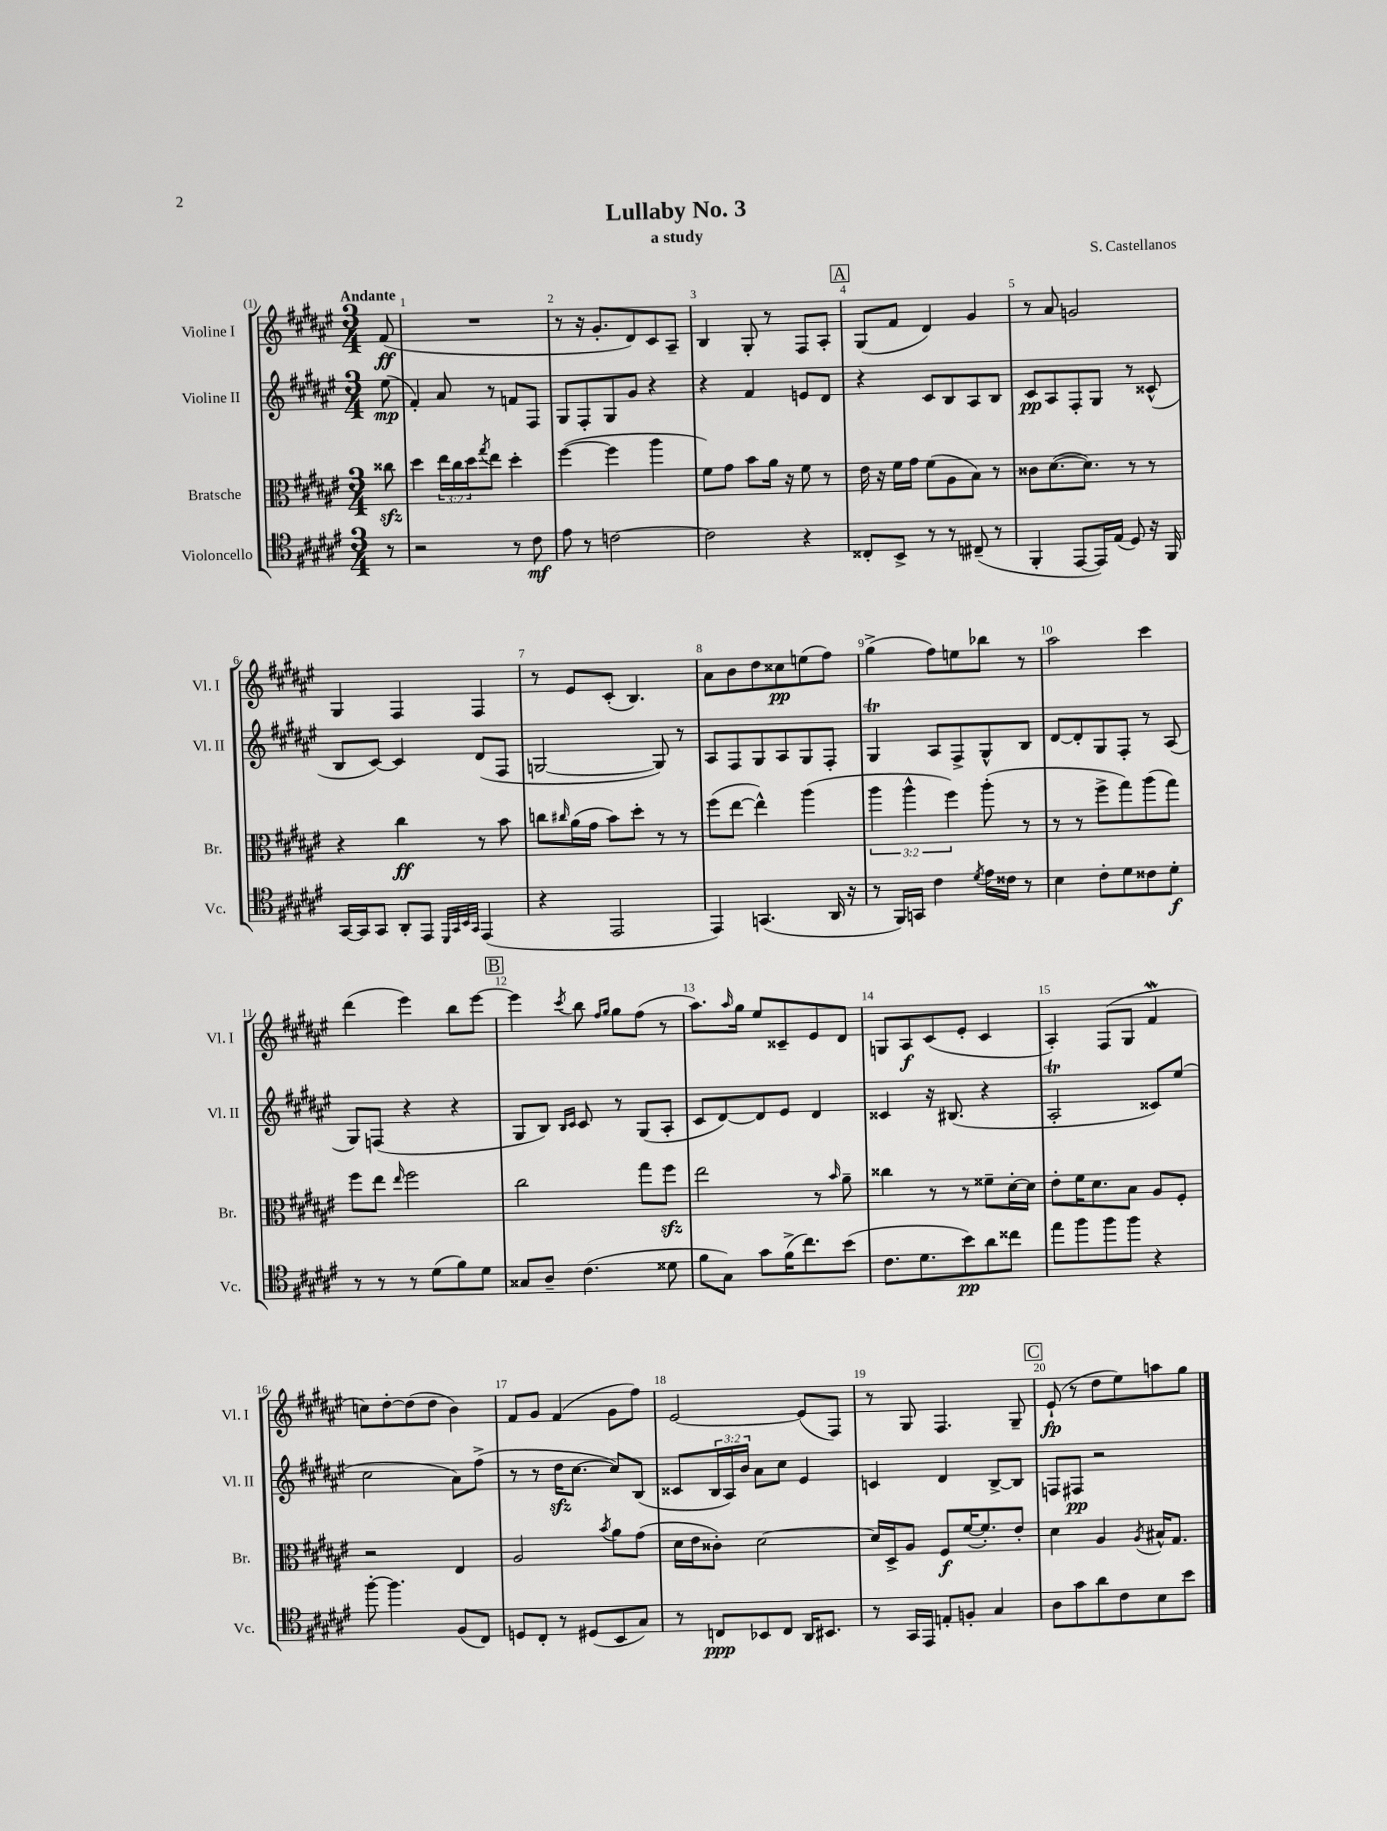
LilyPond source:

\header { title = "Lullaby No. 3" composer = "S. Castellanos" subtitle = "a study" }
<<
\new StaffGroup <<
\new Staff = "s0" \with { instrumentName = "Violine I" shortInstrumentName = "Vl. I" } {
    \clef treble \key fis \major \numericTimeSignature \time 3/4 \partial 8 \tempo "Andante"
    fis'8\ff( |
    R2. |
    r8 r16 gis'8.-. dis'8) cis'8 ais8-- |
    b4 gis8-. r8 fis8 ais8-. |
    \mark \markup { \box "A" } gis8( fis'8 dis'4) gis'4 |
    r8 ais'8 g'2 |
    gis4 fis4 fis4 |
    r8 eis'8 cis'8-.( b4.) |
    ais'8 b'8 dis''8 cisis''8\pp e''8( fis''8) |
    gis''4->( fis''8) e''8 bes''8 r8 |
    ais''2 cis'''4 |
    dis'''4( eis'''4) b''8 eis'''8~ |
    \mark \markup { \box "B" } eis'''4 \acciaccatura { cis'''8 } b''8 \grace { fis''16 gis''16 } gis''8 fis''8( r8 |
    ais''8.) \grace { ais''16 } gis''16 eis''8 cisis'8-- eis'8 dis'8 |
    g8 ais8\f cis'8( eis'8-. cis'4 |
    ais4-.) fis8( gis8 fis'4\mordent |
    c''8) dis''8~-. dis''8( dis''8 b'4) |
    fis'8 gis'8 fis'4( gis'8 fis''8) |
    eis'2~ eis'8( fis8) |
    r8 gis8 fis4. gis8-- |
    \mark \markup { \box "C" } eis'8-!\fp( r8 dis''8 eis''8) a''8 gis''8 \bar "|." |
}
\new Staff = "s1" \with { instrumentName = "Violine II" shortInstrumentName = "Vl. II" } {
    \clef treble \key fis \major \numericTimeSignature \time 3/4 \override Staff.TupletNumber.text = #tuplet-number::calc-fraction-text \partial 8
    eis''8\mp( |
    fis'4-.) ais'8 r8 f'8 fis8 |
    gis8 fis8-. gis8 gis'8 r4 |
    r4 fis'4 e'8 dis'8 |
    \mark \markup { \box "A" } r4 cis'8 b8 ais8 b8 |
    cis'8\pp ais8 fis8-. gis8 r8 cisis'8-^( |
    b8 cis'8~) cis'4 dis'8( fis8 |
    g2~ g8) r8 |
    ais8 fis8 gis8 ais8 gis8 fis8-. |
    gis4\trill ais8 fis8-> gis8-^ b8 |
    dis'8~ dis'8-. gis8 fis8-. r8 ais8( |
    gis8) f8( r4 r4 |
    \mark \markup { \box "B" } gis8 b8) \grace { b16 cis'16 } cis'8 r8 gis8( ais8-. |
    cis'8 dis'8~) dis'8 eis'8 dis'4 |
    cisis'4 r16 bis8.( r4 |
    ais2-.\trill cisis'8) eis''8( |
    cis''2 ais'8) fis''8->( |
    r8 r8 dis''16\sfz cis''8.~ cis''8) b8( |
    cisis'8 \tuplet 3/2 { b16 ais16) b'16 } ais'8 cis''8 eis'4 |
    c'4 dis'4 b8~-> b8 |
    \mark \markup { \box "C" } f8 fis8\pp r2 \bar "|." |
}
\new Staff = "s2" \with { instrumentName = "Bratsche" shortInstrumentName = "Br." } {
    \clef alto \key fis \major \numericTimeSignature \time 3/4 \override Staff.TupletNumber.text = #tuplet-number::calc-fraction-text \partial 8
    cisis''8\sfz |
    dis''4 \tuplet 3/2 { eis''16 cis''16 dis''16 } \acciaccatura { gis''8 } eis''8 dis''4-. |
    fis''4~( fis''4 ais''4 |
    fis'8) gis'8 b'8 ais'16 r16 fis'8 r8 |
    \mark \markup { \box "A" } eis'16 r16 fis'16 gis'16 fis'8( ais8 b8) r8 |
    cisis'8 dis'8.~( dis'8.) r8 r8 |
    r4 cis''4\ff r8 b'8 |
    c''8 \grace { cis''16 } ais'16( gis'16 b'8) dis''8-. r8 r8 |
    fis''8( eis''8~ eis''4-^) ais''4( |
    \tuplet 3/2 { ais''4 ais''4-^ fis''4) } ais''8-.( r8 |
    r8 r8 fis''8-> gis''8) ais''8( gis''8) |
    fis''8 eis''8 \grace { eis''16 } fis''2 |
    \mark \markup { \box "B" } cis''2 gis''8 fis''8\sfz |
    eis''2 r8 \grace { b'16 } ais'8-- |
    cisis''4 r8 r8 fisis'8-- dis'16~-. dis'16 |
    eis'8-. fis'16 dis'8. b8 ais8 fis8-. |
    r2 eis4 |
    ais2 \acciaccatura { b'8 } ais'8 gis'8( |
    dis'16 eis'16 cisis'8-.) dis'2~ |
    dis'16 dis16-> ais8 fis8\f fis'16~( fis'8.-.) eis'8-. |
    \mark \markup { \box "C" } dis'4 ais4 \acciaccatura { ais8 } bis16-^ gis8. \bar "|." |
}
\new Staff = "s3" \with { instrumentName = "Violoncello" shortInstrumentName = "Vc." } {
    \clef tenor \key fis \major \numericTimeSignature \time 3/4 \partial 8
    r8 |
    r2 r8 cis'8\mf |
    eis'8 r8 c'2~ |
    c'2 r4 |
    \mark \markup { \box "A" } cisis8-. b,8-> r8 r8 cis8--( r8 |
    fis,4-. eis,8~ eis,16) eis16( dis8) r16 fis,16 |
    gis,16~ gis,16 gis,8 ais,8-. eis,8 \grace { dis,32 gis,32 b,32 gis,32 } eis,4( |
    r4 eis,2 |
    eis,4) g,4.( ais,16 r16 |
    r8 fis,16) g,16 cis'4 \acciaccatura { dis'8 } eis'16 cisis'16 r8 |
    b4 cis'8-. dis'8 cisis'8 dis'8-.\f |
    r8 r8 r8 dis'8( fis'8) dis'8 |
    \mark \markup { \box "B" } gisis8 ais8-- cis'4.( disis'8 |
    fis'8 gis8) gis'8 fis'16->( cis''8.) b'8( |
    cis'8. dis'8. b'8\pp) ais'8 cisis''8 |
    eis''8 fis''8 fis''8 fis''8 r4 |
    fis''8~-. fis''4. fis8( cis8) |
    d8 cis8-. r8 dis8( b,8 gis8) |
    r8 c8\ppp bes,8 c8 ais,16 bis,8. |
    r8 gis,16 eis,16 e8-. f8-. gis4 |
    \mark \markup { \box "C" } ais8 gis'8 ais'8 cis'8 b8 b'8 \bar "|." |
}
>>
>>
\layout { \context { \Score \override BarNumber.break-visibility = ##(#f #t #t) barNumberVisibility = #all-bar-numbers-visible } }
